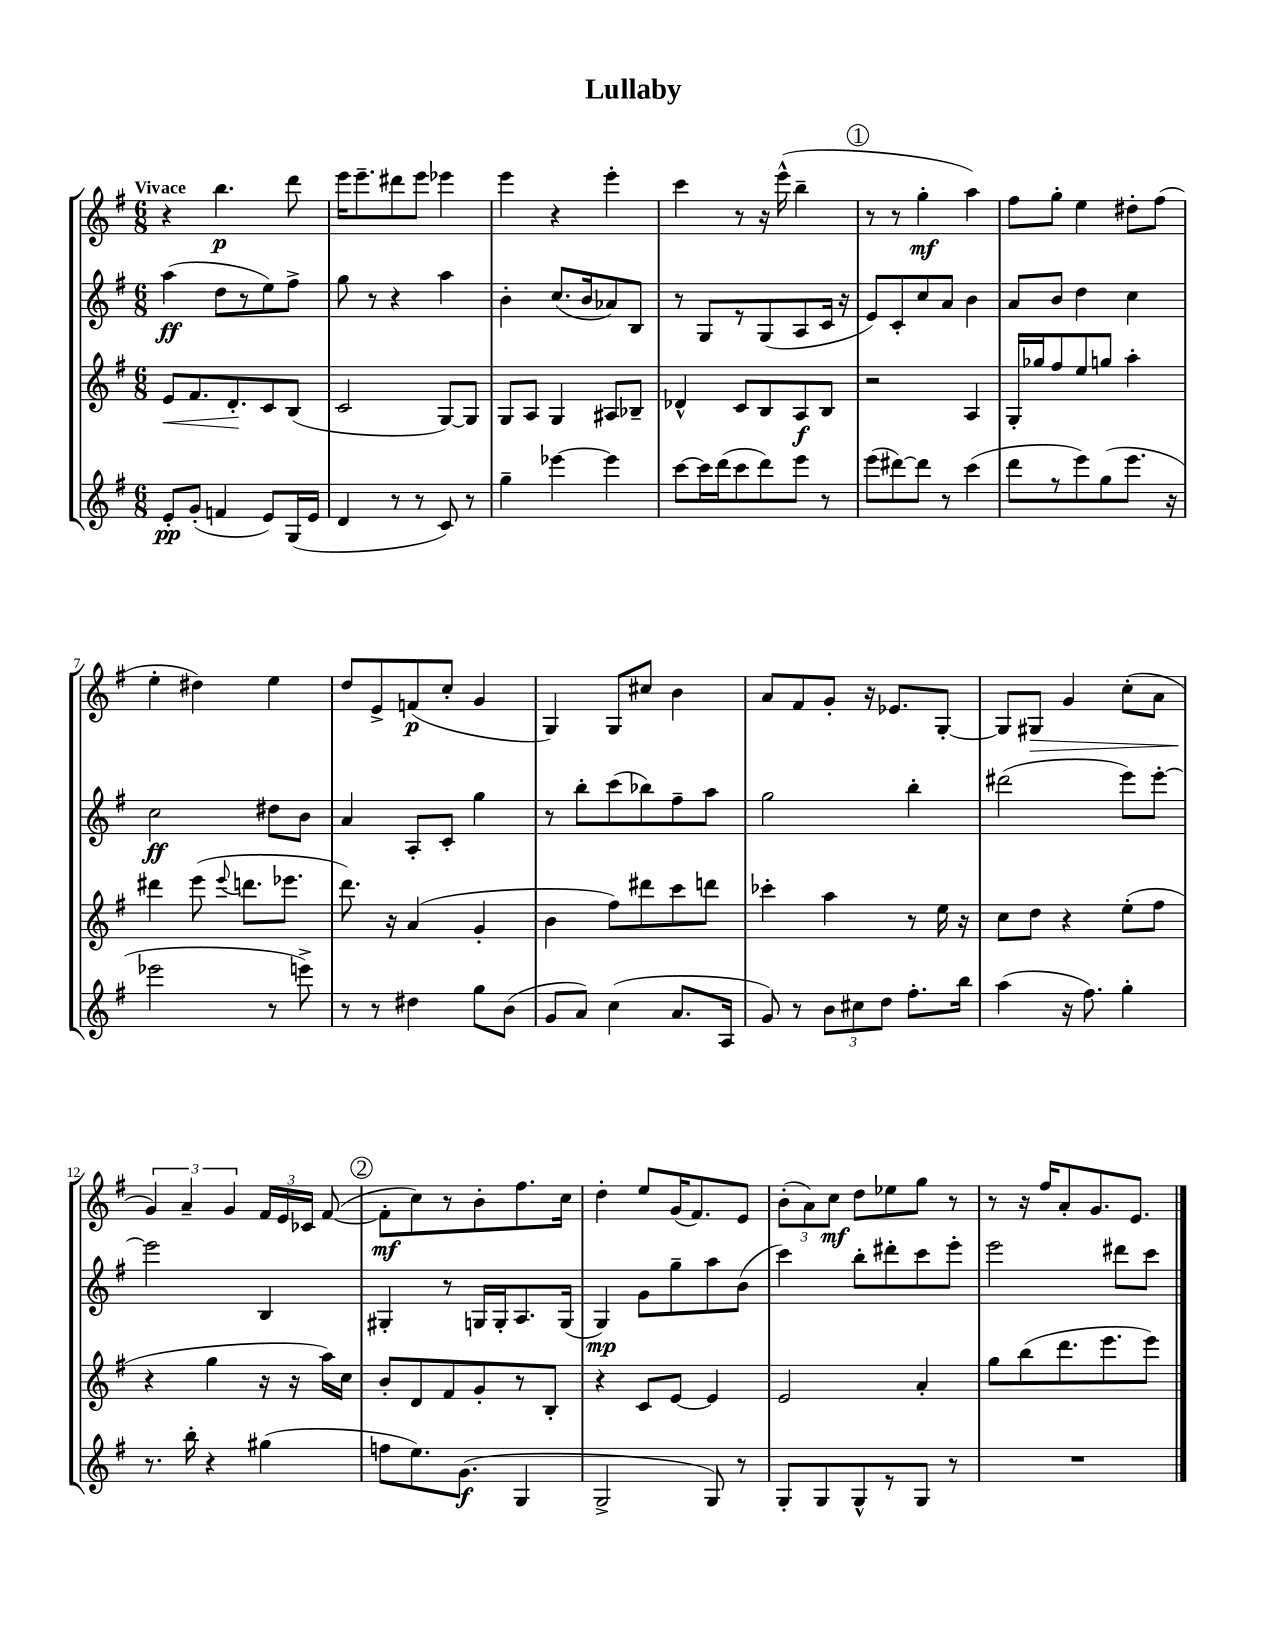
\header { title = "Lullaby" }
<<
\new StaffGroup <<
\new Staff = "s0" {
    \clef treble \key g \major \numericTimeSignature \time 6/8 \tempo "Vivace"
    \autoBeamOff r4 b''4.\p d'''8 |
    e'''16[ e'''8.-- dis'''8 e'''8] ees'''4 |
    e'''4 r4 e'''4-. |
    c'''4 r8 r16 e'''16-^( b''4-- |
    \mark \markup { \circle "1" } r8 r8 g''4-.\mf a''4) |
    fis''8[ g''8]-. e''4 dis''8[-. fis''8]( |
    e''4-. dis''4) e''4 |
    d''8[ e'8-> f'8\p( c''8]-. g'4 |
    g4) g8[ cis''8] b'4 |
    a'8[ fis'8 g'8]-. r16 ees'8.[ g8]~-. |
    g8[ gis8]\> g'4 c''8[-.( a'8] |
    \tuplet 3/2 { g'4\!) a'4-- g'4 } \tuplet 3/2 { fis'16[ e'16 ces'16] } fis'8~( |
    \mark \markup { \circle "2" } fis'8[-.\mf c''8) r8 b'8-. fis''8. c''16] |
    d''4-. e''8[ g'16( fis'8.) e'8] |
    \tuplet 3/2 { b'8[-.( a'8) c''8]\mf } d''8[ ees''8 g''8] r8 |
    r8 r16 fis''16[ a'8-. g'8. e'8.] \bar "|." |
}
\new Staff = "s1" {
    \clef treble \key g \major \numericTimeSignature \time 6/8
    \autoBeamOff a''4\ff( d''8[ r8 e''8) fis''8]-> |
    g''8 r8 r4 a''4 |
    b'4-. c''8.[( b'16 aes'8) b8] |
    r8 g8[ r8 g8( a8 c'16] r16 |
    \mark \markup { \circle "1" } e'8[) c'8-. c''8 a'8] b'4 |
    a'8[ b'8] d''4 c''4 |
    c''2\ff dis''8[ b'8] |
    a'4 a8[-. c'8]-. g''4 |
    r8 b''8[-. c'''8( bes''8) fis''8-- a''8] |
    g''2 b''4-. |
    dis'''2( e'''8[) e'''8]~-. |
    e'''2 b4 |
    \mark \markup { \circle "2" } gis4-. r8 g16[ g16-. a8. g16]( |
    g4\mp) g'8[ g''8-- a''8 b'8]( |
    c'''4) b''8[-. dis'''8-. c'''8 e'''8]-. |
    e'''2 dis'''8[ c'''8] \bar "|." |
}
\new Staff = "s2" {
    \clef treble \key g \major \numericTimeSignature \time 6/8
    \autoBeamOff e'8[\< fis'8. d'8.-.\! c'8 b8]( |
    c'2 g8[~) g8] |
    g8[ a8] g4 ais8[ bes8]-- |
    des'4-^ c'8[ b8 a8\f b8] |
    \mark \markup { \circle "1" } r2 a4 |
    g16[-. ges''16 fis''8 e''8 g''8] a''4-. |
    dis'''4 e'''8( \appoggiatura { e'''8 } d'''8.[ ees'''8.] |
    d'''8.) r16 a'4( g'4-. |
    b'4 fis''8[) dis'''8 c'''8 d'''8] |
    ces'''4-. a''4 r8 e''16 r16 |
    c''8[ d''8] r4 e''8[-.( fis''8] |
    r4 g''4 r16 r16 a''16[) c''16] |
    \mark \markup { \circle "2" } b'8[-. d'8 fis'8 g'8-. r8 b8]-. |
    r4 c'8[ e'8]~ e'4 |
    e'2 a'4-. |
    g''8[ b''8( d'''8. e'''8. e'''8]) \bar "|." |
}
\new Staff = "s3" {
    \clef treble \key g \major \numericTimeSignature \time 6/8
    \autoBeamOff e'8[-.\pp g'8]-.( f'4 e'8[) g16( e'16] |
    d'4 r8 r8 c'8) r8 |
    g''4-- ees'''4~ ees'''4 |
    c'''8[~ c'''16 d'''16( c'''8 d'''8) e'''8] r8 |
    \mark \markup { \circle "1" } e'''8[( dis'''8~) dis'''8] r8 c'''4( |
    d'''8[ r8 e'''8) g''8( e'''8.] r16 |
    ees'''2 r8 e'''8->) |
    r8 r8 dis''4 g''8[ b'8]( |
    g'8[ a'8]) c''4( a'8.[ a16] |
    g'8) r8 \tuplet 3/2 { b'8[ cis''8 d''8] } fis''8.[-. b''16] |
    a''4( r16 fis''8.) g''4-. |
    r8. b''16-. r4 gis''4( |
    \mark \markup { \circle "2" } f''8[ e''8.) g'8.]\f( g4 |
    g2-> g8) r8 |
    g8[-. g8 g8-^ r8 g8] r8 |
    R2. \bar "|." |
}
>>
>>
